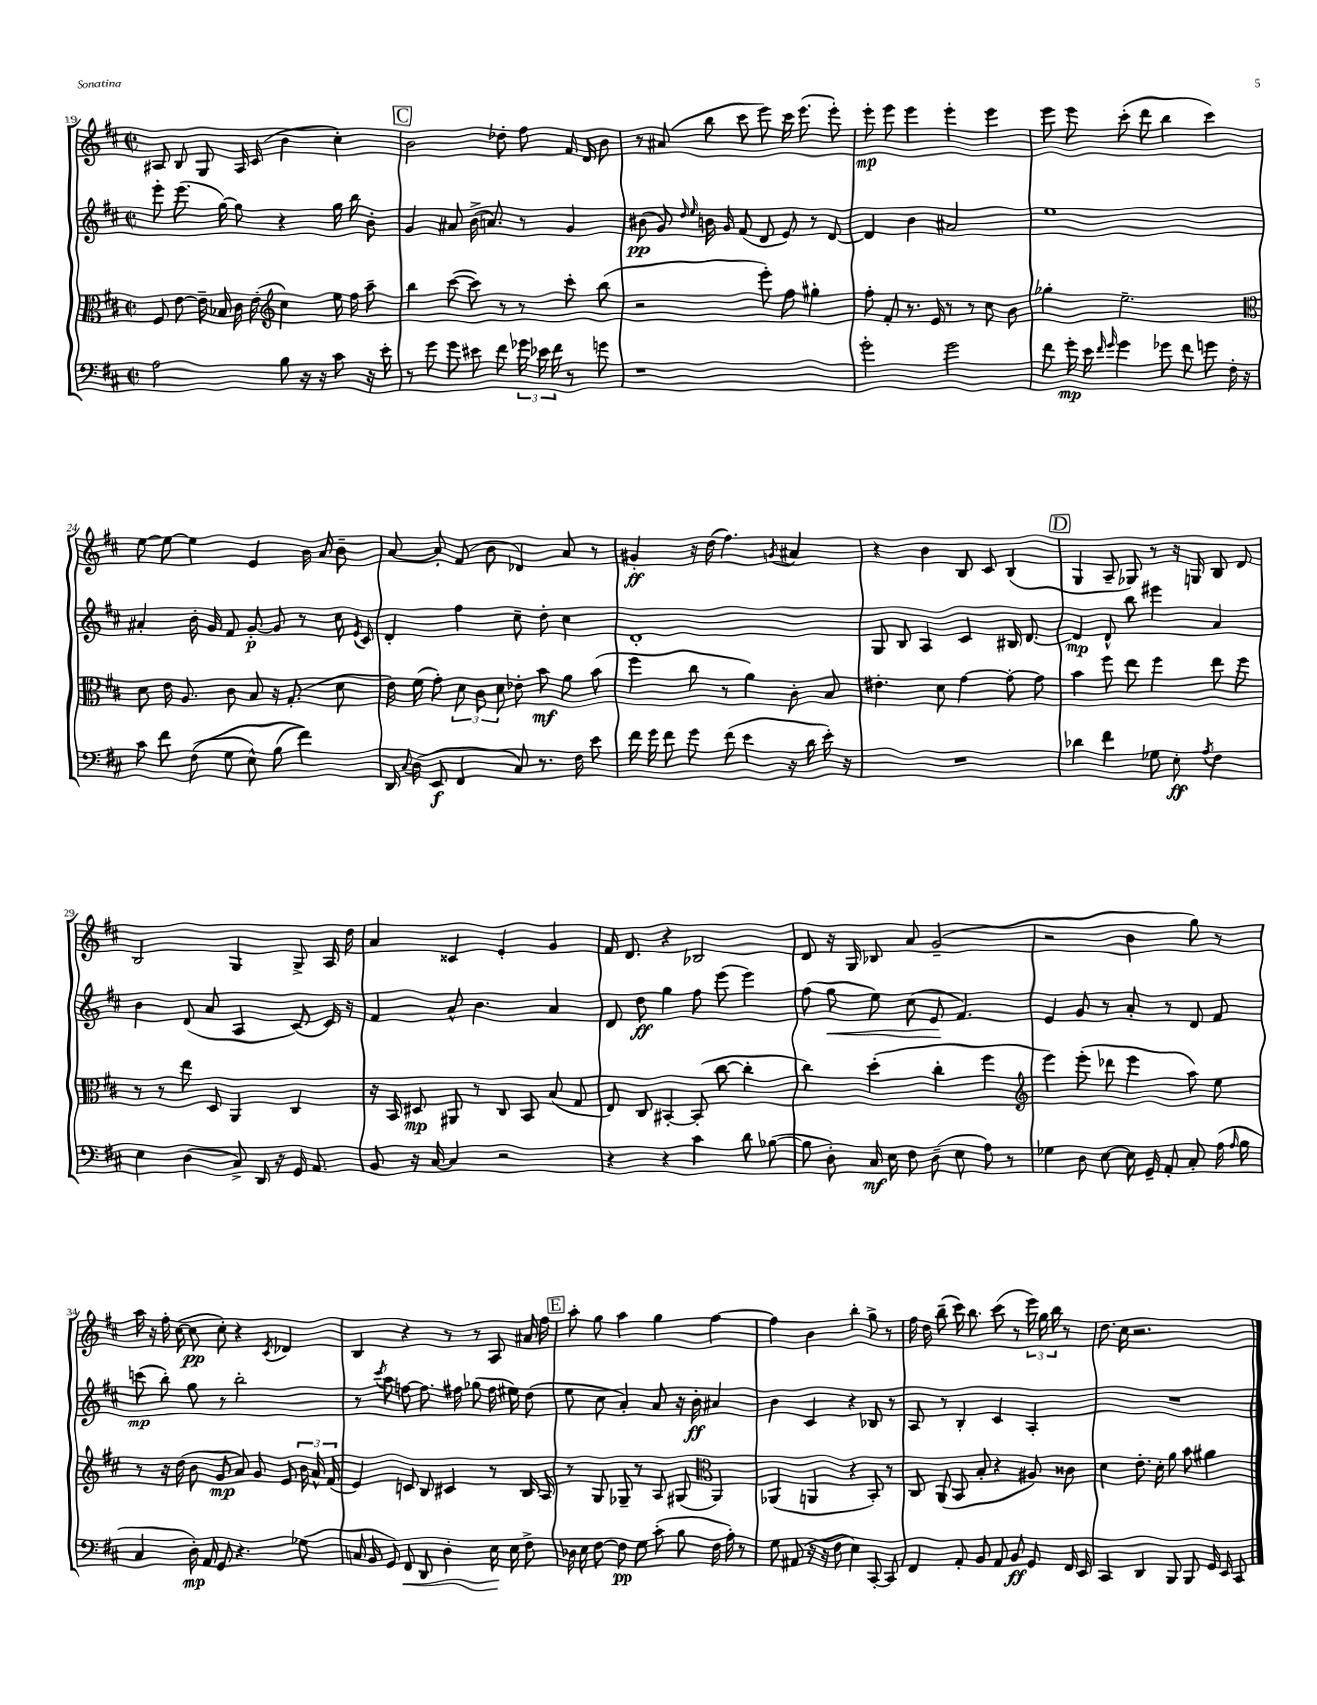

**kern	**kern	**kern	**kern
*staff4	*staff3	*staff2	*staff1
*clefF4	*clefC3	*clefG2	*clefG2
*k[f#c#]	*k[f#c#]	*k[f#c#]	*k[f#c#]
*M2/2	*M2/2	*M2/2	*M2/2
*met(c|)	*met(c|)	*met(c|)	*met(c|)
2A	8F#	8eee'	8A#
.	[8e	(8.eee	8B
.	16e~]	.	8G
.	16B-	[16gg)	.
.	16c#	8gg]	16A#
.	(16e'	.	(16c#
*	*clefG2	*	*
8B	4cc#)	4r	4b
16r	.	.	.
16r	.	.	.
8c#	16ee	16gg	4cc#')
.	16ff#	16bb	.
16r	8aa~	8b'	.
16e'	.	.	.
=	=	=	=
8r	4bb	4g	2b
8g	.	.	.
8g	([8ccc#	8a#	.
8e#	8ccc#])	(16b^	.
.	.	8.a)	.
8f#	8r	.	8dd-'
24g-	8r	8r	8ff#
24e-	.	.	.
24f#	.	.	.
8r	8ccc#'	4g	16f#
.	.	.	16d
8g	(8bb	.	8b
=	=	=	=
1r	2r	(8b#	8r
.	.	8g)	(8a#
.	.	16qqdd	.
.	.	16qqee	.
.	.	16b	8bb
.	.	16g	.
.	.	(8f#	8ccc#
.	8eee')	8d	8eee)
.	8ff#	8e)	16ccc#
.	.	.	(8.eee
.	4gg#'	8r	.
.	.	[8d	8eee')
=	=	=	=
2g'	8ff#'	4d]	8eee'
.	8f#'	.	8eee
.	8.r	4b	4eee
.	16e	.	.
2g	8r	2a#	4eee'
.	8r	.	.
.	8cc#	.	4eee
.	8b	.	.
=	=	=	=
8f#	4gg-'	1ee	8eee
16g'	.	.	8eee
16e	.	.	.
16qqf#	.	.	.
16qqg	.	.	.
4g	2.ee~	.	(8ccc#'
.	.	.	8ddd
8g-	.	.	4bb
8f#	.	.	.
8g	.	.	4ccc#)
16F#'	.	.	.
16r	.	.	.
=	=	=	=
*	*clefC3	*	*
8c#	8d	4a#'	[8ee
8f#	16e	.	8ee_
.	8.A	.	.
&((8F#	.	16b'	4ee]
.	.	16g	.
8G	8c#	8f#	.
8E^^)	8B	[8g'	4e
(8B	16r	8g]	.
.	(8.G'	.	.
4f#)&)	.	8r	16b
.	.	.	16a
.	8d	16cc#	8b~
.	.	8qe	.
.	.	16c#	.
=	=	=	=
16DD	16e)	4d'	[8a
8qqC#	.	.	.
(16D	(16f#	.	.
8EE	8g')	.	8a']
4FF#	12d	4ff#	(8f#
.	12c#	.	.
.	.	.	8b
.	12d	.	.
8C#)	8e-'	8cc#~	4d-)
8.r	8b	8dd'	.
.	8a	4cc#	8a
16F#	.	.	.
8e	(8b	.	8r
=	=	=	=
16f#	4ff#	1d'	4g#'
16g	.	.	.
8f#	.	.	.
8g	8cc#	.	16r
.	.	.	(16dd
(8f#	8r	.	4.ff#)
4e	4a)	.	.
.	.	.	8qg
16r	8c#'	.	4a#
16d	.	.	.
16e')	8B	.	.
16r	.	.	.
=	=	=	=
1r	4.e#'	8G	4r
.	.	8B	.
.	.	4A	4b
.	8d	.	.
.	[4g	4c#	8B
.	.	.	8c#
.	8g'_	16B#	(4B
.	.	[8.d	.
.	8g]	.	.
=	=	=	=
4d-	4b	4d]	4G
4f#	8ff#	8d^^	8A~
.	8ee	8bb	8G-)
8G-	4ff#	4eee#	8r
8E'	.	.	16r
.	.	.	16G
8qA	.	.	.
4F#	8ee	4a	8B
.	8ff#	.	8d
=	=	=	=
4E	8r	4b	2B
.	8r	.	.
(4D	8ee	(8d	.
.	8D	8a	.
8C#^)	4AA	4A	4G
16DD	.	.	.
16r	.	.	.
16GG	4C#	[8c#)	8G^
8.AA	.	.	.
.	.	16c#]	16A
.	.	16r	16dd
=	=	=	=
8BB	16r	4f#	4a
.	16BB	.	.
16r	8D#	.	.
[16C#	.	.	.
4C#]	8AA#	8a^^	4c##
.	8r	4.b	.
2r	8C#	.	4e'
.	8BB	.	.
.	(8B	4a	4g
.	8G	.	.
=	=	=	=
4r	8E)	8d	16f#
.	.	.	8.d
.	8C#	8dd	.
4r	[4BB#'	4gg	4r
4c#	(8BB#']	8ff#	2B-
.	[8cc#	(8eee	.
8d	4cc#']	4eee)	.
([8B-	.	.	.
=	=	=	=
8B-]	4cc#)	(8ff#	8d
8D')	.	8gg	16r
.	.	.	16G
16C#	(4dd'	8ee)	8B-
16E	.	.	.
8F#	.	(8cc#	8a
(8D~	4cc#'	8e	(2g~
8E	.	4.f#)	.
8A)	4ff#	.	.
8r	.	.	.
=	=	=	=
*	*clefG2	*	*
4G-	4eee)	4e	2r
8D	(8eee'	8g	.
[8E	8ddd-	8r	.
16E]	4eee	8a'	4b
16GG~	.	.	.
8AA'	.	8r	.
8C#'	8aa)	8d	8gg)
(16A	8ee	8f#	8r
16qqA	.	.	.
16B	.	.	.
=	=	=	=
4C#	8r	(8ccc	16aa
.	.	.	16r
.	16r	8bb')	16ff#'
.	(16dd	.	([16cc#
16D')	8b	8gg	8cc#]
16AA	.	.	.
8GG	8g	8r	8cc#')
4.r	8a)	2bb'	4r
.	8g	.	.
.	.	.	8qc#
.	8e	.	4d-
(8G-	24b	.	.
.	24a^^	.	.
.	(24f#	.	.
=	=	=	=
16C	4e)	8r	4B
16BB	.	.	.
.	.	8qccc#	.
8GG)	.	8aa	.
8FF#	8c	[8ff	4r
8DD	8B	8.ff]	.
4D'	4c#	.	8r
.	.	16ff#	.
.	.	(8gg-	8r
16E	8r	16ff#	8A
16E	.	16ee#)	.
8F#^	16B	(8dd	16a#
.	16A	.	16ff#
=	=	=	=
16D-	8r	8ee	8aa'
16E	.	.	.
[8F#	8G	8cc#	8gg
8F#]	8G-~	4a')	4aa
8G	8r	.	.
(8c#'	8A	8a	4gg
8B	(8G#	16r	.
.	.	16b'	.
*	*clefC3	*	*
16F#	4AA)	4a#	[4ff#
16A')	.	.	.
8r	.	.	.
=	=	=	=
8G	(4AA-	4b	4ff#]
(8AA#	.	.	.
16r	4AA	4c#	4b
16r	.	.	.
8F#	.	.	.
4E)	4r	4r	4bb'
[8CC#'	8BB')	8B-	8gg^
8CC#]	8r	8r	8r
=	=	=	=
4FF#	8C#	8A	16ff#
.	.	.	16dd
.	(8AA	8r	(8bb~
8AA'	8BB	4B'	16ccc#)
.	.	.	8.bb
8BB	8B'	.	.
8AA	4r	4c#	(8ccc#
8BB	.	.	8r
8GG	8A#)	4A'	24eee)
.	.	.	24gg
.	.	.	24bb
16FF#	8c##	.	8r
16EE	.	.	.
=	=	=	=
4CC#	4d	1r	8.dd
.	.	.	16cc#
4DD	8.e'	.	2.r
.	16d'	.	.
8BBB	8a	.	.
8BBB	8b	.	.
16GG	4a#	.	.
16EE	.	.	.
8CC#	.	.	.
==	==	==	==
*-	*-	*-	*-
